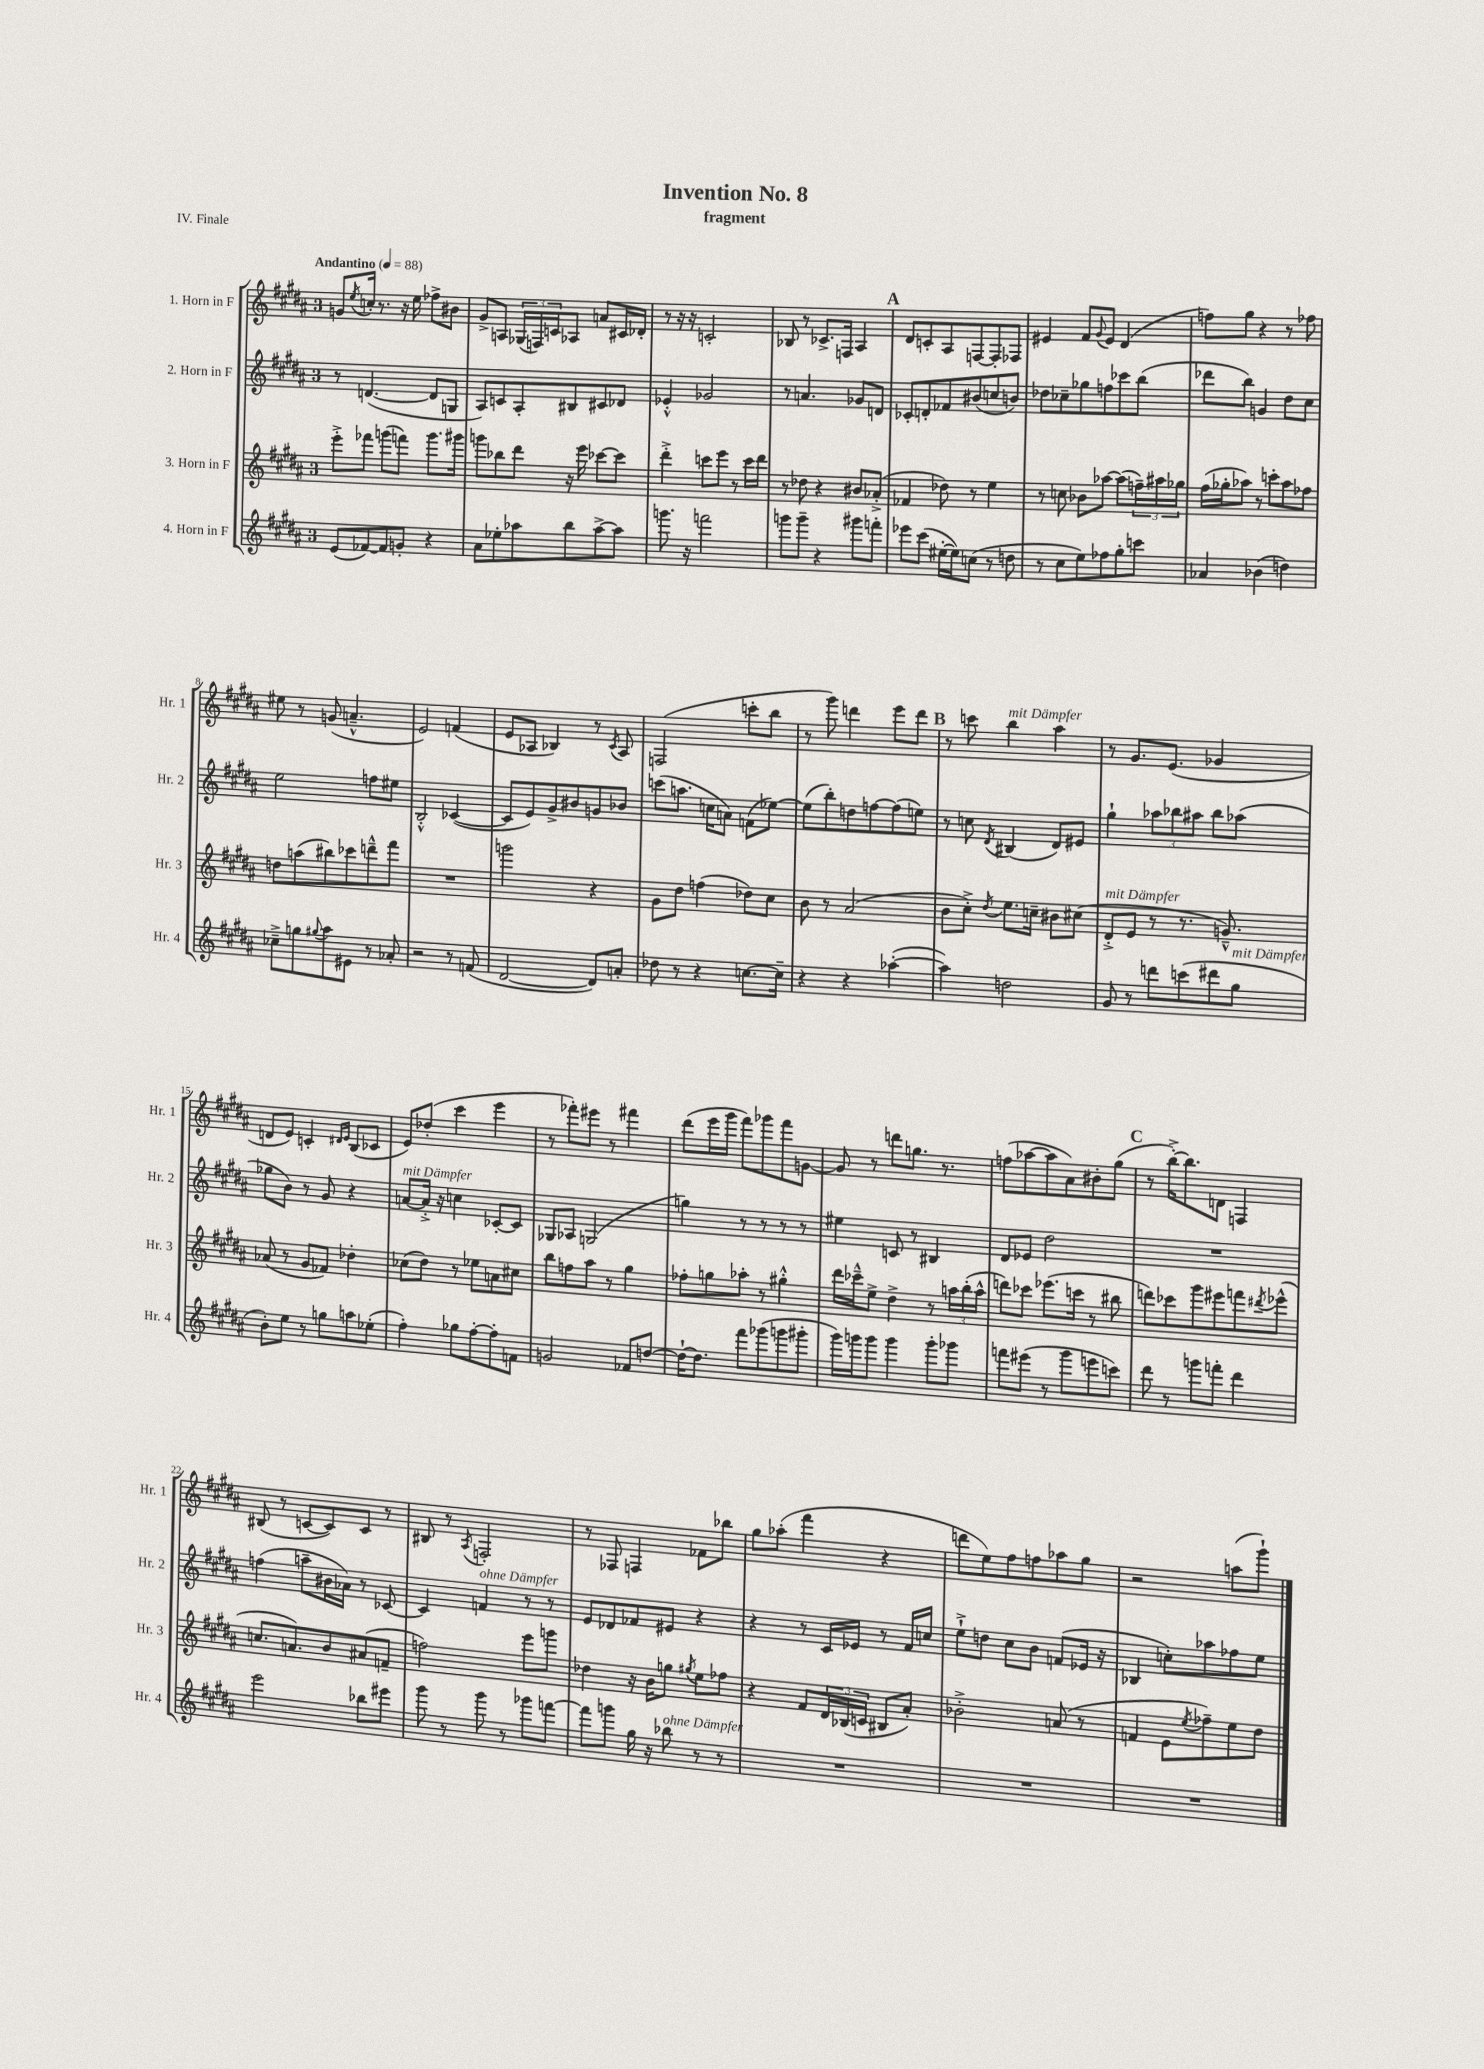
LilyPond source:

\header { title = "Invention No. 8" subtitle = "fragment" piece = "IV. Finale" }
<<
\new StaffGroup <<
\new Staff = "s0" \with { instrumentName = "1. Horn in F" shortInstrumentName = "Hr. 1" } {
    \clef treble \key b \major \once \override Staff.TimeSignature.style = #'single-digit \time 3/4 \tempo "Andantino" 4 = 88
    g'8 \acciaccatura { e''8 } c''16-. r8. r16 e''16 fes''8-> bis'8 |
    gis'8-> a8 \tuplet 3/2 { ges16( f16) c'16 } aes8 a'8 cis'16 des'16-. |
    r8 r16 r16 c'2-. |
    bes8 r8 ces'8.-> f16 ais4 |
    \mark \markup { \bold "A" } dis'8 c'8-. ais8 f8~ f8-. fes8 |
    eis'4 fis'8 \appoggiatura { gis'8 } eis'8 dis'4( |
    f''8) gis''8 r4 r8 fes''8 |
    eis''8 r8 g'8( a'4.---^ |
    e'2) f'4( |
    e'8 aes8 bes4) r8 \acciaccatura { cis'8 } aes8 |
    f2( c'''8-. b''8 |
    r8 gis'''8) d'''4 e'''8 d'''8 |
    \mark \markup { \bold "B" } r8 c'''8 b''4^\markup { \italic "mit Dämpfer" } ais''4 |
    r8 gis'8. e'8.( ges'4 |
    d'8 e'8) c'4-. \grace { dis'16 e'16 } b8( ces'8 |
    e'8) des''8-.( cis'''4 e'''4 |
    r8 fes'''8-.) eis'''8 r8 fis'''4 |
    dis'''8( e'''16 gis'''16 fis'''8) ges'''8 fis'''8 g'8~ |
    g'8 r8 d'''8 g''8. r8. |
    f''8( aes''8~ aes''8 ais'8) bis'8-. gis''8( |
    \mark \markup { \bold "C" } r8 b''16~-.->) b''8. d'8 f4 |
    bis8( r8 c'8~ c'8) c'8 r8 |
    bis8 r8 \acciaccatura { ais8 } f2-. |
    r8 fes8 f4 fes'8 bes''8 |
    gis''8 aes''8-.( fis'''4 r4 |
    d'''8 e''8) fis''8 f''8 aes''8 gis''8 |
    r2 a''8( gis'''8-!) \bar "|." |
}
\new Staff = "s1" \with { instrumentName = "2. Horn in F" shortInstrumentName = "Hr. 2" } {
    \clef treble \key b \major \once \override Staff.TimeSignature.style = #'single-digit \time 3/4
    r8 d'4.~( d'8 g8 |
    ais8) c'8 ais8-. bis8 cis'8 des'8 |
    ees'4-.-^ ges'2 |
    r8 a'4. ges'8 d'8 |
    \mark \markup { \bold "A" } ces'8-. d'8-. fes'8 bis'8( c''8 b'8) |
    des''8 ces''8-- ges''8 f''8 ces'''8 b''8( |
    des'''8 b''8) g'4 dis''8 cis''8 |
    e''2 f''8 eis''8 |
    b2-.-^ ces'4~( |
    ces'8 e'8) gis'8-> bis'8 g'8 bes'8 |
    c'''8( a''8. c''16 a'8) f'8( ees''8~) |
    ees''8( b''8-.) d''8 f''8~ f''8( e''8) |
    \mark \markup { \bold "B" } r8 c''8 \acciaccatura { dis'8 } bis4( dis'8) eis'8 |
    gis''4-! \tuplet 3/2 { aes''8 bes''8 ais''8 } bes''8 aes''8( |
    ges''8 b'8) r8 gis'8 r4 |
    a'8~^\markup { \italic "mit Dämpfer" } a'16-.-> r16 c''4 ces'8~-. ces'8 |
    ges8 aes8 g2( |
    g''4) r8 r8 r8 r8 |
    eis''4 c'8 r8 bis4 |
    dis'8 ees'8 dis''2 |
    \mark \markup { \bold "C" } R2. |
    f''4( a''8-- bis'16 aes'16) r8 ces'8~ |
    ces'4 f'4^\markup { \italic "ohne Dämpfer" } r8 r8 |
    e'8 des'8 fes'8 eis'8 r4 |
    r4 r8 cis'16 ees'16 r8 fis'16 c''16 |
    e''8-!-> d''8 cis''8 b'8 f'8( ees'16 r16 |
    bes4 c''8-.) aes''8 fes''8 e''8 \bar "|." |
}
\new Staff = "s2" \with { instrumentName = "3. Horn in F" shortInstrumentName = "Hr. 3" } {
    \clef treble \key b \major \once \override Staff.TimeSignature.style = #'single-digit \time 3/4
    e'''8-.-> fes'''8 g'''8( f'''8) g'''8. gis'''16 |
    g'''8 bes''8 dis'''8 r16 e'''16 ces'''8~ ces'''8 |
    dis'''4-.-> c'''8 e'''8 r8 c'''16 dis'''16 |
    r8 des''8 r4 bis'8 aes'8-.->( |
    \mark \markup { \bold "A" } fes'4 des''8) r8 e''4 |
    r8 c''8 bes'8 aes''8~ aes''8( \tuplet 3/2 { f''16--) ais''16 ges''16 } |
    fis''16( ges''16-. aes''8) r8 c'''8-. aes''8 fes''8 |
    d''8 a''8( bis''8) ces'''8 d'''8---^ fis'''8 |
    R2. |
    g'''2 r4 |
    gis'8 dis''8 f''4( des''8) cis''8 |
    b'8 r8 ais'2( |
    \mark \markup { \bold "B" } b'8 cis''8-.->) \acciaccatura { dis''8 } e''8. c''16-- bis'8 cis''8( |
    dis'8-.->^\markup { \italic "mit Dämpfer" } e'8 r8 r8. g'8.---^) |
    aes'8( r8 gis'8 fes'8) des''4-. |
    ces''8( dis''8) r8 ees''8 a'8 cis''8 |
    b''8 f''8 ais''8 r8 gis''4 |
    fes''8-. g''8 aes''8-. r8 gis''4-.-^ |
    dis'''16 ces'''16---^ e''8-> dis''4-> r8 \tuplet 3/2 { a''16 b''16-.( a''16-^ } |
    d'''8) ces'''8 ees'''8.( c'''16 r8 bis''8 |
    \mark \markup { \bold "C" } d'''8) ces'''8 gis'''8 eis'''8 f'''8 \acciaccatura { dis'''8 } ees'''8-^( |
    c''8. a'8.) b'8 ais'8( f'8-- |
    f''2) e'''8 g'''8 |
    des''4 r16 b'16 g''8 \acciaccatura { gis''8 } e''8 fes''8 |
    r4 fis'8 \tuplet 3/2 { dis'16 bes16( c'16 } bis8 ais'8-.) |
    bes'2-.-> a'8( r8 |
    f'4 e'8 \acciaccatura { e''8 } fes''8--) e''8 dis''8 \bar "|." |
}
\new Staff = "s3" \with { instrumentName = "4. Horn in F" shortInstrumentName = "Hr. 4" } {
    \clef treble \key b \major \once \override Staff.TimeSignature.style = #'single-digit \time 3/4
    e'8( fes'8~) fes'8 g'8-. r4 |
    ais'8 ees''8-. aes''8 b''8 aes''8~-> aes''8 |
    g'''8. r16 f'''2 |
    g'''8 g'''8-- r4 gis'''8 f'''8-. |
    \mark \markup { \bold "A" } ees'''8 cis'''8( eis''16~-. eis''16) c''8( r8 d''8 |
    r8 cis''8 e''8) fes''8 gis''8-. c'''8 |
    aes'4 bes'4( d''4) |
    ces''8---> g''8 \appoggiatura { gis''8 } ais''8 eis'8 r8 aes'8-. |
    r2 r8 f'8( |
    dis'2~ dis'8) a'8-. |
    des''8 r8 r4 c''8.~ c''16-- |
    r4 r4 aes''4~-.( |
    \mark \markup { \bold "B" } aes''4) d''2 |
    gis'8 r8 d'''8 c'''8( dis'''8 gis''8^\markup { \italic "mit Dämpfer" } |
    b'8-.) e''8 r8 g''8 a''8 ees''8-.( |
    fis''4-.) ges''8 fis''8~-. fis''8-. f'8 |
    g'2 fes'8 d''8~ |
    d''16~-! d''8. fis'''8 ges'''8( g'''8 gis'''8-. |
    gis'''16) g'''16 g'''8 g'''4 g'''8-. ges'''8 |
    f'''8 eis'''8( r8 gis'''8 e'''8 c'''8) |
    \mark \markup { \bold "C" } dis'''8 r8 g'''8 f'''8-. dis'''4 |
    e'''2 bes''8 eis'''8 |
    gis'''8 r8 gis'''8 r8 ges'''8 f'''8~ |
    f'''8 g'''8 gis''16 r16 bes''8^\markup { \italic "ohne Dämpfer" } r8 r8 |
    R2. |
    R2. |
    R2. \bar "|." |
}
>>
>>
